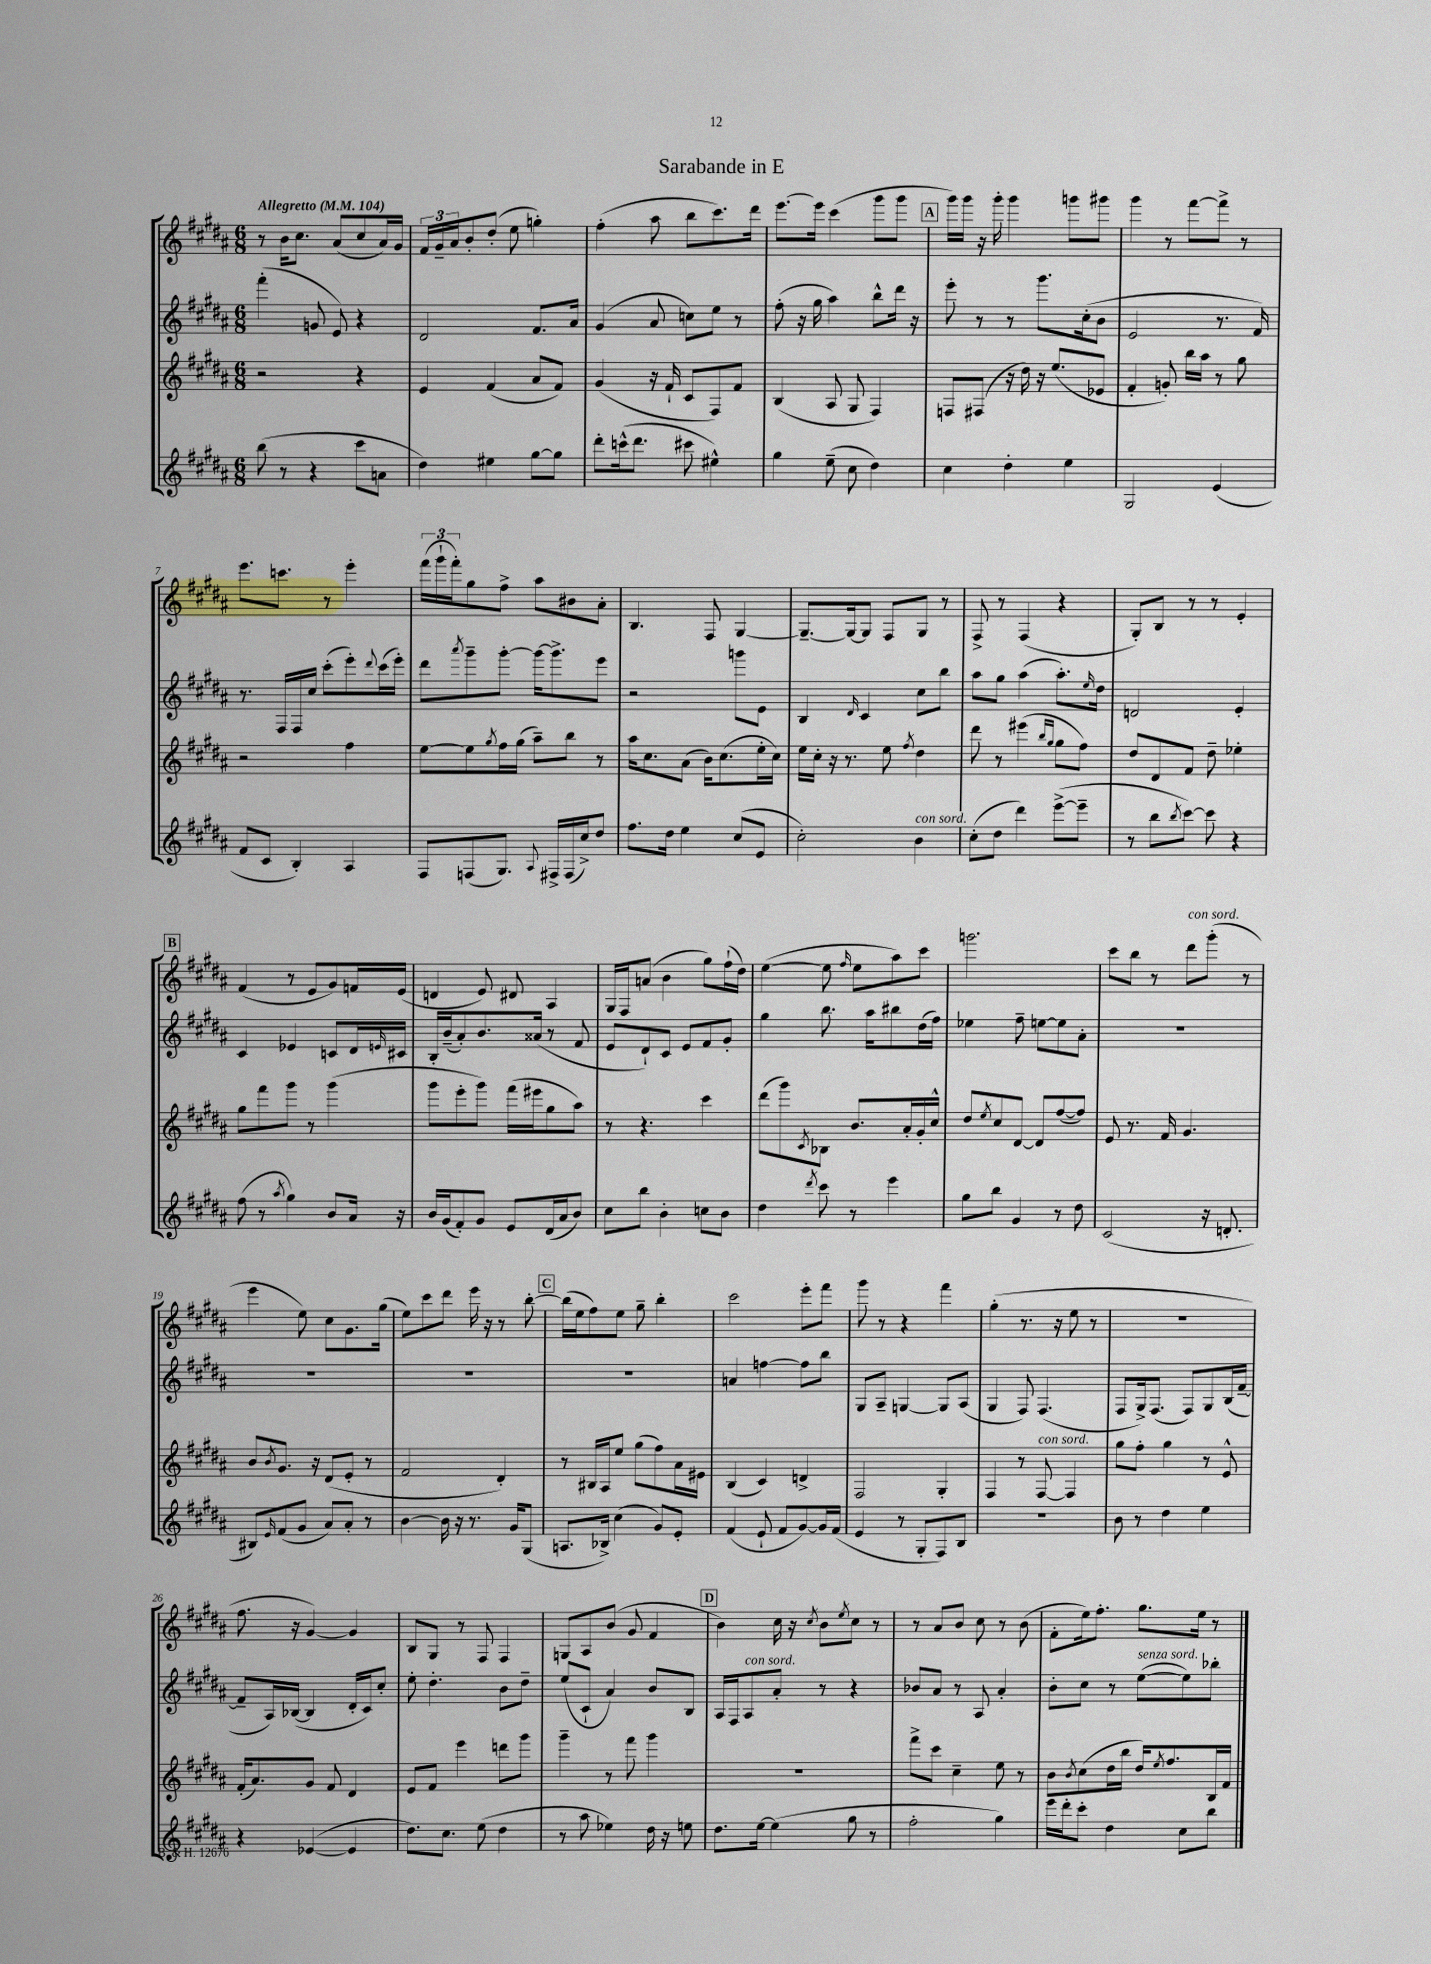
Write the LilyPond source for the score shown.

\header { title = "Sarabande in E" }
<<
\new StaffGroup <<
\new Staff = "s0" {
    \clef treble \key b \major \numericTimeSignature \time 6/8 \tempo "Allegretto" 4 = 104
    r8 b'16 cis''8. ais'8( cis''8 ais'16) gis'16 |
    \tuplet 3/2 { fis'16 gis'16-- ais'16 } b'8-. dis''8-.( e''8 g''4-.) |
    fis''4-.( ais''8 b''8 cis'''8.) dis'''16 |
    e'''8.~ e'''16 cis'''4( gis'''8 gis'''8 |
    \mark \markup { \box "A" } gis'''16) gis'''16 r16 gis'''16-. gis'''4 g'''8 gis'''8 |
    gis'''4 r8 fis'''8~ fis'''8-> r8 |
    e'''8. c'''8. r8 e'''4-. |
    \tuplet 3/2 { fis'''16( gis'''16-! fis'''16-.) } gis''8 fis''8-> ais''8 bis'8 ais'8-. |
    b4. fis8 gis4~ |
    gis8.~-- gis16~ gis8 fis8 gis8 r8 |
    fis8-> r8 fis4( r4 |
    gis8-.) b8 r8 r8 e'4-. |
    \mark \markup { \box "B" } fis'4( r8 e'8 gis'8) f'16 e'16( |
    d'4 e'8) dis'8 ais4 |
    gis16 fis16 a'8( b'4 gis''8) fis''16-!( dis''16) |
    e''4~( e''8 \grace { fis''16 } e''8 ais''8) cis'''8 |
    g'''2. |
    cis'''8 b''8 r8 dis'''8^\markup { \italic "con sord." } gis'''8-.( r8 |
    e'''4 e''8) cis''8 gis'8. gis''16( |
    e''8) cis'''8 dis'''8 e'''16 r16 r8 b''8~-. |
    \mark \markup { \box "C" } b''16( e''16 fis''8) e''8 gis''8-- b''4-. |
    cis'''2 e'''8-. fis'''8 |
    gis'''8 r8 r4 fis'''4 |
    gis''4-.( r8. r16 e''8 r8 |
    r2. |
    fis''8. r16 gis'4~) gis'4 |
    b8 gis8 r8 fis8 fis4 |
    g8 ais8 b'8( gis'8 fis'4 |
    \mark \markup { \box "D" } b'4) cis''16 r16 \acciaccatura { cis''8 } b'8 \acciaccatura { e''8 } cis''8 r8 |
    r8 ais'8 b'8 cis''8 r8 b'8( |
    fis'8-. e''16) fis''8.-. gis''8. e''16 r8 \bar "|." |
}
\new Staff = "s1" {
    \clef treble \key b \major \numericTimeSignature \time 6/8
    fis'''4-.( g'8 e'8) r4 |
    dis'2 fis'8. ais'16 |
    gis'4( ais'8 c''8) e''8 r8 |
    fis''8-.( r16 gis''16 ais''4) b''8-^ dis'''16 r16 |
    \mark \markup { \box "A" } e'''8-. r8 r8 gis'''8. cis''16-.( b'8 |
    e'2 r8. fis'16) |
    r8. fis16 fis16 cis''16 cis'''8-.( e'''8-.) \appoggiatura { dis'''8 } cis'''16( e'''16-.) |
    dis'''8 \acciaccatura { ais'''8 } gis'''8-- gis'''8~-. gis'''16~ gis'''8.-> e'''8 |
    r2 g'''8 e'8 |
    b4 \grace { dis'16 } cis'4 cis''8 b''8 |
    ais''8 gis''8 ais''4( ais''8.-.) \grace { e''16 } dis''16 |
    d'2 e'4-. |
    \mark \markup { \box "B" } cis'4 ees'4 c'8 dis'16 \grace { e'16 } cis'16 |
    b16-. b'16--( ais'8-.) b'8. aisis'16( r8 fis'8 |
    e'8 dis'8-!) cis'8 e'8 fis'8 gis'8-. |
    gis''4 b''8. ais''16 bis''8 dis''16( fis''16) |
    ees''4 fis''8-- e''8~ e''8 ais'8-. |
    R2. |
    R2. |
    R2. |
    \mark \markup { \box "C" } R2. |
    a'4 f''4~ f''8 b''8 |
    gis8 ais8-- g4~ g8 ais8( |
    gis4 fis8) fis4.( |
    fis8 gis16->) fis8.( fis8) gis8 b16( fis'16~-- |
    fis'8-- ais16) bes16~( bes4 dis'16-. cis'16) cis''8-. |
    e''8-. dis''4.-. b'8 dis''8-- |
    e''8( cis'8-! ais'4) b'8 b8 |
    \mark \markup { \box "D" } ais16 fis16 ais8^\markup { \italic "con sord." } ais'8-. r8 r4 |
    bes'8 ais'8 r8 ais8 ais'4-. |
    b'8-. cis''8 r8 e''8~^\markup { \italic "senza sord." }( e''8) bes''8-. \bar "|." |
}
\new Staff = "s2" {
    \clef treble \key b \major \numericTimeSignature \time 6/8
    r2 r4 |
    e'4 fis'4( ais'8 fis'8) |
    gis'4( r16 fis'16-! cis'8 fis8) fis'8 |
    b4( ais8 gis8 fis4) |
    \mark \markup { \box "A" } f8 fis8( r16 dis''16) r16 e''8.( ees'8 |
    fis'4-. g'8-.) b''16 ais''16 r8 gis''8 |
    r2 fis''4 |
    e''8~ e''8 \acciaccatura { gis''8 } fis''16 gis''16( ais''8--) b''8 r8 |
    ais''16 cis''8. ais'8( b'16) cis''8.( e''16-. cis''16) |
    e''16 cis''16-. r16 r8. e''8 \acciaccatura { fis''8 } dis''4 |
    dis'''8 r8 eis'''4( \grace { b''16 gis''16 } gis''8 fis''8) |
    dis''8 dis'8 fis'8 dis''8-- ees''4-. |
    \mark \markup { \box "B" } gis''8 fis'''8 gis'''8 r8 gis'''4( |
    gis'''8 e'''8-. gis'''8) fis'''16( eis'''16 gis''8 ais''8) |
    r8 r4. cis'''4 |
    dis'''8( gis'''8) \acciaccatura { cis'8 } bes8 b'8. ais'16-. gis'16-. cis''16-^ |
    dis''8 \acciaccatura { e''8 } cis''8 dis'8~ dis'8 fis''8~( fis''8) |
    e'8 r8. fis'16 gis'4. |
    b'8 \acciaccatura { b'8 } gis'8. r16 dis'8( e'8-. r8 |
    fis'2 dis'4-.) |
    \mark \markup { \box "C" } r8 bis16 ais16 e''8 gis''8( fis''8) ais'16 eis'16 |
    b4( cis'4) d'4-> |
    fis2 gis4-. |
    fis4 r8 fis8~^\markup { \italic "con sord." } fis4 |
    gis''8 fis''8-. gis''4 r8 e'8-^ |
    fis'16-.( ais'8.) gis'8 fis'8 dis'4 |
    e'8 fis'8 e'''4 d'''8 gis'''8 |
    gis'''4-- r8 fis'''8 gis'''4 |
    \mark \markup { \box "D" } R2. |
    fis'''8-> cis'''8 cis''4-- e''8 r8 |
    b'8 \acciaccatura { b'8 } cis''8( dis''16 b''16 dis''16) \acciaccatura { e''8 } fis''8. b16 fis'16 \bar "|." |
}
\new Staff = "s3" {
    \clef treble \key b \major \numericTimeSignature \time 6/8
    b''8( r8 r4 cis'''8 a'8 |
    dis''4) eis''4 gis''8~ gis''8 |
    dis'''8-. c'''16-^( dis'''8. cis'''8 eis''4-^) |
    gis''4 e''8--( cis''8 dis''4) |
    \mark \markup { \box "A" } cis''4 dis''4-. e''4 |
    gis2 e'4( |
    fis'8 cis'8 b4-.) ais4 |
    fis8 f8( gis8.) \appoggiatura { ais8 } fis16-> fis16( cis''16->) dis''8 |
    fis''8. dis''16 e''4 cis''8( e'8 |
    cis''2-.) b'4^\markup { \italic "con sord." } |
    cis''8-.( dis''8 dis'''4) e'''8~->( e'''8-- |
    r8 b''8 \acciaccatura { b''8 } cis'''8~) cis'''8 r4 |
    \mark \markup { \box "B" } fis''8( r8 \acciaccatura { ais''8 } gis''4) b'8 ais'16 r16 |
    b'16 gis'16( fis'8-.) gis'8 e'8 dis'16( ais'16 b'8) |
    cis''8 b''8 b'4-. c''8 b'8 |
    dis''4 \acciaccatura { dis'''8 } cis'''8 r8 e'''4 |
    gis''8 b''8 gis'4 r8 dis''8 |
    cis'2( r16 d'8.-. |
    bis8) \grace { e'16 } fis'8( gis'8 ais'8) ais'8-. r8 |
    b'4~ b'16 r16 r8. gis'16 gis8( |
    \mark \markup { \box "C" } a8. bes16->) cis''4( gis'8) e'8-. |
    fis'4( e'8-! fis'8 gis'8~) gis'16 fis'16( |
    e'4 r8 gis8-. fis8) b8 |
    R2. |
    b'8 r8 dis''4 e''4 |
    r4 ees'4~( ees'4 |
    dis''8.) cis''8. e''8( dis''4 |
    r8 ais''8 ees''4) dis''16 r16 e''8 |
    \mark \markup { \box "D" } dis''8. e''16~ e''4( gis''8 r8 |
    fis''2-. gis''4) |
    e'''16 dis'''16-. cis'''8-. dis''4 cis''8 b''8 \bar "|." |
}
>>
>>
